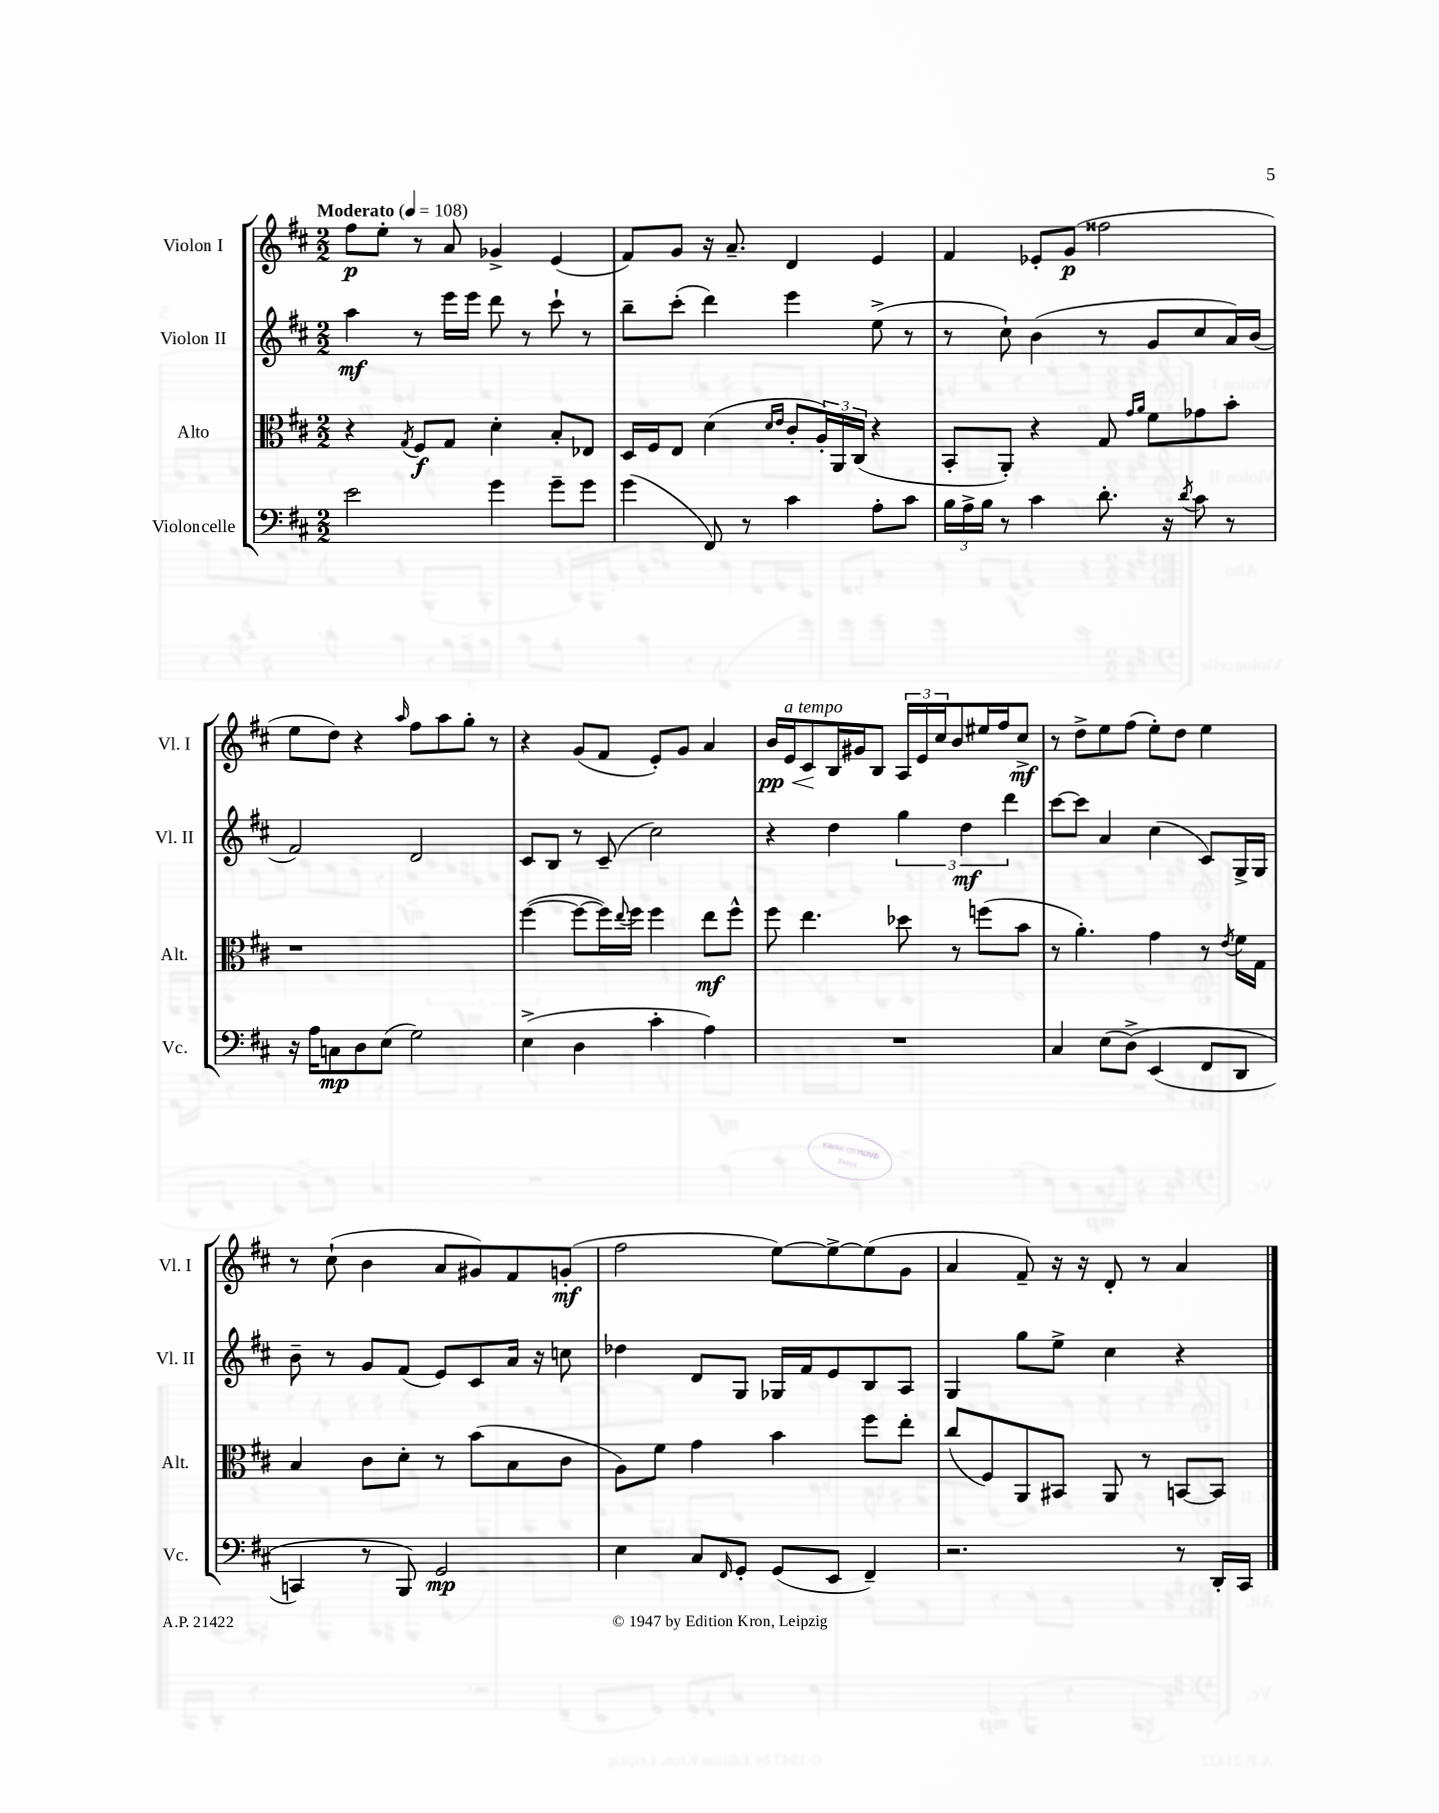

**kern	**kern	**kern	**kern
*staff4	*staff3	*staff2	*staff1
*clefF4	*clefC3	*clefG2	*clefG2
*k[f#c#]	*k[f#c#]	*k[f#c#]	*k[f#c#]
*M2/2	*M2/2	*M2/2	*M2/2
*MM108	*MM108	*MM108	*MM108
2e\	4r	4aa\	8ff#\L
.	.	.	8ee'\J
.	8qG/	.	.
.	8F#/L	8r	8r
.	8G/J	16eee\LL	8a/
.	.	16eee\JJ	.
4g\	4d'\	8ddd\	4g-^/
.	.	8r	.
8g~\L	8B'/L	8ccc#`\	(4e/
8g\J	8E-/J	8r	.
=	=	=	=
(4g\	16D/LL	8bb~\L	8f#/L)
.	16F#/J	.	.
.	8E/J	(8ccc#'\J	8g/J
8FF#/)	(4d\	4ddd\)	16r
.	.	.	8.a~/
8r	.	.	.
.	16qqd/LL	.	.
.	16qqe/JJ	.	.
4c#\	8c#'/L	4eee\	4d/
.	24A'/L)	.	.
.	24AA/	.	.
.	(24C#/JJ	.	.
8A'\L	4r	(8ee^\	4e/
8c#\J	.	8r	.
=	=	=	=
24B\LL	8BB'/L	8r	4f#/
24A^\	.	.	.
24B\JJ	.	.	.
8r	8AA'/J)	8cc#`\)	.
4c#\	4r	(4b\	8e-'/L
.	.	.	(8g/J
8.d'\	8G/	8r	2ff##\
.	16qqg/LL	.	.
.	16qqa/JJ	.	.
.	8f#\L	8g/L	.
16r	.	.	.
8qd/	.	.	.
8c#\	8g-\	8cc#/	.
8r	8b'\J	16a/L)	.
.	.	(16b/JJ	.
=	=	=	=
16r	1r	2f#/)	8ee\L
16A\LK	.	.	.
8C\	.	.	8dd\J)
8D\	.	.	4r
(8E\J	.	.	.
.	.	.	16qqaa/
2G\)	.	2d/	8ff#\L
.	.	.	8aa\
.	.	.	8gg'\J
.	.	.	8r
=	=	=	=
(4E^\	([4ff#\	8c#/L	4r
.	.	8B/J	.
4D\	8ff#\_L	8r	(8g/L
.	16ff#\]L)	(8c#~/	8f#/J
.	8qqee/	.	.
.	16ff#\JJ	.	.
4c#'\	4ff#\	2cc#\)	8e'/L)
.	.	.	8g/J
4A\)	8ee\L	.	4a/
.	8ff#^^\J	.	.
=	=	=	=
1r	8ff#\	4r	16b/LL
.	.	.	16e/J
.	4.ee\	.	8c#/
.	.	4dd\	16B/L
.	.	.	16g#/J
.	.	.	8B/J
.	8dd-\	6gg\	24A/LL
.	.	.	24e/
.	.	.	24cc#/J
.	8r	.	8b/
.	.	6dd\	.
.	(8ff\L	.	16ee#/L
.	.	.	16ff#/J
.	.	6ddd\	.
.	8b\J	.	8cc#^/J
=	=	=	=
4C#/	8r	[8ccc#\L	8r
.	4.a'\)	8ccc#\]J	8dd^\L
(8E\L	.	4a/	8ee\
&(8D^\J)	.	.	(8ff#\J
(4EE/	4g\	(4cc#\	8ee'\L)
.	.	.	8dd\J
8FF#/L	8r	8c#/L)	4ee\
.	8qe/	.	.
8DD/J	16f#\LL	16G^/L	.
.	16G\JJ	16G/JJ	.
=	=	=	=
4CC/)	4B/	8b~\	8r
.	.	8r	(8cc#`\
8r	8c#\L	8g/L	4b\
8BBB/&)	8d'\J	(8f#/J	.
2GG/	8r	8e/L)	8a/L
.	(8b\L	8c#/	8g#/)
.	8B\	16a/Jk	8f#/
.	.	16r	.
.	8c#\J	8cc\	(8g'/J
=	=	=	=
4E\	8A\L)	4dd-\	2ff#\
.	8f#\J	.	.
8C#/L	4g\	8d/L	.
16qqFF#/	.	.	.
8GG'/J	.	8G/J	.
(8GG/L	4b\	16G-/LL	[8ee\L)
.	.	16f#/J	.
8EE/J	.	8e/	8ee^\_
4FF#~/)	8ff#\L	8B/	(8ee\]
.	8ee'\J	8A/J	8g\J
=	=	=	=
2.r	(8cc#/L	4G/	4a/
.	8F#/)	.	.
.	8AA/	8gg\L	8f#~/)
.	8BB#/J	8ee^\J	16r
.	.	.	16r
.	8AA/	4cc#\	8d'/
.	8r	.	8r
8r	[8BB/L	4r	4a/
16DD'/LL	8BB/]J	.	.
16CC#/JJ	.	.	.
==	==	==	==
*-	*-	*-	*-
